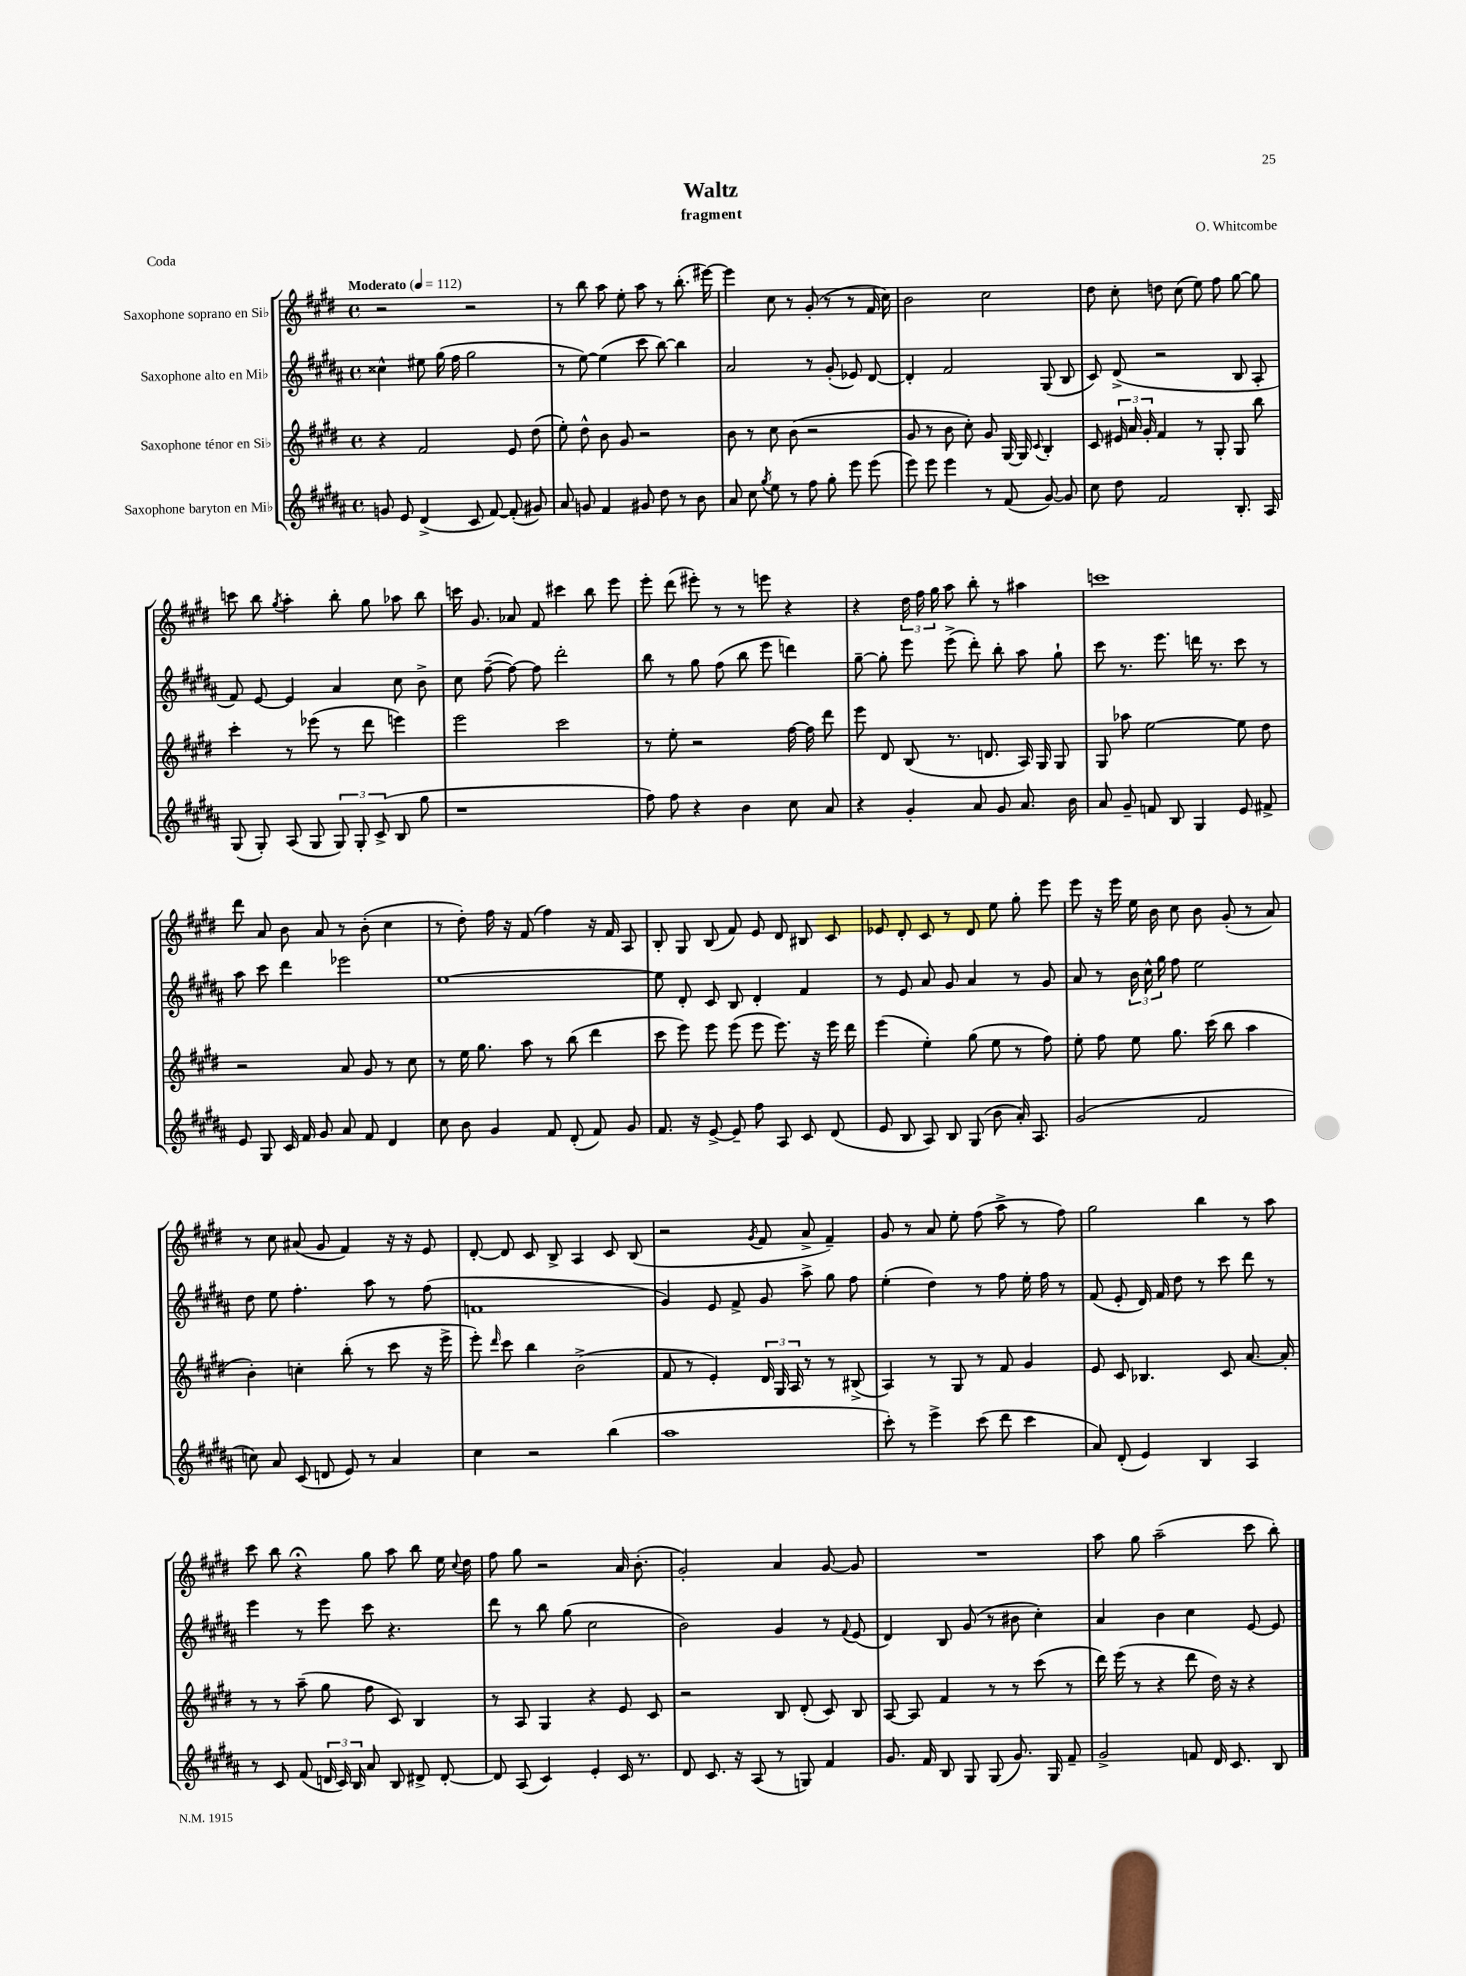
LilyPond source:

\header { title = "Waltz" composer = "O. Whitcombe" subtitle = "fragment" piece = "Coda" }
<<
\new StaffGroup <<
\new Staff = "s0" \with { instrumentName = "Saxophone soprano en Sib" } {
    \clef treble \key e \major \defaultTimeSignature \time 4/4 \tempo "Moderato" 4 = 112
    \autoBeamOff r2 r2 |
    r8 b''8 a''8 e''8-. a''8 r8 b''8.-.( eis'''16~) |
    eis'''4 cis''8 r8 gis'8-.( r8 r8 fis'16 cis''16) |
    b'2 cis''2 |
    dis''8 cis''8-. d''8 cis''8( e''8) fis''8 gis''8~ gis''8 |
    c'''8 b''8 \acciaccatura { gis''8 } a''4-. b''8-. gis''8 aes''8 b''8 |
    c'''16 gis'8. aes'8 fis'8 cis'''4 b''8 e'''8 |
    e'''8-. dis'''8( eis'''8-.) r8 r8 e'''8 r4 |
    r4 \tuplet 3/2 { dis''16 fis''16 gis''16 } a''8 b''8-. r8 ais''4 |
    c'''1 |
    dis'''8 a'8 b'8 a'8 r8 b'8-.( cis''4 |
    r8 dis''8-.) fis''16 r16 fis'8( fis''4) r16 fis'16 a8 |
    b8-. gis8 b8( fis'8) e'8 dis'8 bis8 cis'8 |
    ees'8 dis'8-. cis'8 r8 dis'8 e''8 gis''8-. e'''8 |
    e'''8 r16 e'''16 e''16 b'16 cis''8 b'8 gis'8-.( r8 a'8) |
    r8 cis''8 ais'8( gis'8 fis'4) r16 r16 e'8 |
    dis'8~-. dis'8 cis'8 b8-> a4 cis'8 b8( |
    r2 \acciaccatura { gis'8 } fis'8 a'8-> fis'4--) |
    gis'8 r8 a'8 e''8-. fis''8( a''8-> r8 fis''8) |
    gis''2 b''4 r8 a''8 |
    cis'''8 b''8 r4\fermata gis''8 a''8 b''8 e''16 \appoggiatura { cis''8 } dis''16 |
    fis''8 gis''8 r2 a'16 b'8.-.( |
    gis'2-.) a'4 gis'8~ gis'8 |
    R1 |
    a''8 gis''8 a''2--( cis'''8 b''8-.) \bar "|." |
}
\new Staff = "s1" \with { instrumentName = "Saxophone alto en Mib" } {
    \clef treble \key b \major \defaultTimeSignature \time 4/4
    \autoBeamOff cisis''4-^ eis''8 gis''16( fis''16 gis''2 |
    r8 e''8~) e''4( cis'''8 b''8~) b''4 |
    ais'2 r8 gis'8-.( ees'8) dis'8~ |
    dis'4-. fis'2 gis8( b8 |
    cis'8) dis'8->( r2 b8 ais8-. |
    fis'8) e'8~ e'4 ais'4 cis''8 b'8-> |
    cis''8 fis''8~--( fis''8~) fis''8 dis'''2-. |
    b''8 r8 gis''8 fis''8( b''8 e'''8 d'''4) |
    gis''8~-- gis''8-. e'''8 e'''8->( dis'''8-.) b''8-. ais''8 gis''8-! |
    cis'''8 r8. e'''8. d'''16 r8. cis'''8 r8 |
    ais''8 cis'''8 dis'''4 ees'''2 |
    e''1~ |
    e''8 dis'8-. cis'8 b8 dis'4-. fis'4 |
    r8 e'8 ais'8 gis'8 ais'4 r8 gis'8 |
    ais'8 r8 \tuplet 3/2 { b'16 cis''16-^ gis''16 } fis''8 e''2 |
    dis''8 e''8 fis''4.-. ais''8 r8 fis''8( |
    f'1 |
    gis'4) e'8 fis'8-> gis'8 ais''8-> gis''8 fis''8 |
    e''4-.( dis''4) r8 fis''8 e''16-. fis''16 r8 |
    fis'8( e'8-. dis'16) fis'16 dis''8 r8 cis'''8 dis'''8 r8 |
    e'''4 r8 e'''8 cis'''8 r4. |
    dis'''8 r8 b''8 gis''8( cis''2 |
    b'2) gis'4 r8 \appoggiatura { fis'8 } e'8( |
    dis'4) b8 gis'8( r8 bis'8 cis''4-.) |
    ais'4 b'4 cis''4 e'8~ e'8 \bar "|." |
}
\new Staff = "s2" \with { instrumentName = "Saxophone ténor en Sib" } {
    \clef treble \key e \major \defaultTimeSignature \time 4/4
    \autoBeamOff r4 fis'2 e'8 dis''8( |
    e''8-.) dis''8-^ b'8 gis'8 r2 |
    b'8 r8 cis''8 b'8( r2 |
    gis'8 r8 b'8 cis''8-.) gis'8 gis16~ gis16 \appoggiatura { cis'8 } b4-. |
    cis'8 \tuplet 3/2 { eis'16 a'16 gis'16-. } fis'4 r8 gis8-. gis8 b''8 |
    cis'''4-. r8 ees'''8( r8 dis'''8 e'''4) |
    e'''2 cis'''2 |
    r8 e''8-. r2 fis''16~ fis''16 dis'''8 |
    e'''8 dis'8 b8( r8. d'8. a16) gis16 gis8 |
    gis8 aes''8 e''2~ e''8 dis''8 |
    r2 a'8 gis'8 r8 cis''8 |
    r8 e''16 gis''8. a''8 r8 b''8( dis'''4 |
    cis'''8 e'''8) e'''8 e'''8( e'''8 e'''8.) r16 e'''16 dis'''16 |
    e'''4( e''4-.) gis''8( e''8 r8 fis''8) |
    e''8-. fis''8 e''8 gis''8. cis'''16( b''8 a''4 |
    b'4-.) c''4-. b''8-.( r8 cis'''8 r16 e'''16-> |
    e'''8-.) \grace { dis'''16 } cis'''8 b''4 b'2->( |
    fis'8 r8 e'4-.) \tuplet 3/2 { dis'16 gis16 a16 } r8 r8 bis8->( |
    a4) r8 gis8 r8 fis'8 gis'4 |
    e'8 cis'8 bes4. cis'8 a'8.~ a'16-. |
    r8 r8 a''8--( gis''8 fis''8 cis'8) b4 |
    r8 a8 gis4 r4 e'8 cis'8 |
    r2 b8 dis'8-.( cis'8) b8 |
    a8~ a8 fis'4 r8 r8 cis'''8( r8 |
    dis'''16) e'''16( r8 r4 dis'''8 dis''16) r16 r4 \bar "|." |
}
\new Staff = "s3" \with { instrumentName = "Saxophone baryton en Mib" } {
    \clef treble \key b \major \defaultTimeSignature \time 4/4
    \autoBeamOff g'8 e'8 dis'4->( cis'8 fis'8~) fis'8-.( gis'8) |
    ais'8 g'8 fis'4 gis'8 dis''8 r8 b'8 |
    ais'8 cis''8 \acciaccatura { gis''8 } e''8 r8 fis''8 gis''8-. e'''8 e'''8( |
    e'''8) e'''8 e'''4 r8 fis'8( gis'8~) gis'8 |
    cis''8 dis''8 fis'2 b8.-. ais16 |
    gis8( gis8-.) ais8( gis8 \tuplet 3/2 { gis8) gis8-. cis'8->( } b8 gis''8 |
    r1 |
    fis''8) fis''8 r4 b'4 cis''8 ais'8 |
    r4 gis'4-. ais'8 gis'8 ais'8. b'16 |
    ais'8 gis'8-- f'8 b8 gis4 e'8 fis'8-> |
    e'8 gis8 cis'16 fis'16 gis'8 ais'8 fis'8 dis'4 |
    cis''8 b'8 gis'4 fis'8 dis'8-.( fis'8) gis'8 |
    fis'8. r16 e'8~-> e'8-- fis''8 ais8 cis'8 dis'8( |
    e'8 b8 ais8) b8 gis8( b'8 ais'16-.) ais8. |
    gis'2( fis'2 |
    c''8) ais'8 cis'8( d'8 e'8) r8 ais'4 |
    cis''4 r2 b''4( |
    ais''1 |
    cis'''8-.) r8 e'''4-> cis'''8( dis'''8 cis'''4 |
    ais'8) dis'8-.( e'4) b4 ais4 |
    r8 cis'8 fis'8( \tuplet 3/2 { d'16 cis'16) b16 } ais'8 b8 dis'8-> dis'8~-. |
    dis'8 ais8( cis'4) e'4-. cis'16 r8. |
    dis'8 cis'8. r16 ais8( r8 g8) fis'4 |
    gis'8. fis'16 b8 gis8 gis8( gis'8.) gis16 fis'8-- |
    gis'2-> f'8 dis'16 cis'8. b8 \bar "|." |
}
>>
>>
\layout { \context { \Score \remove "Bar_number_engraver" } }
